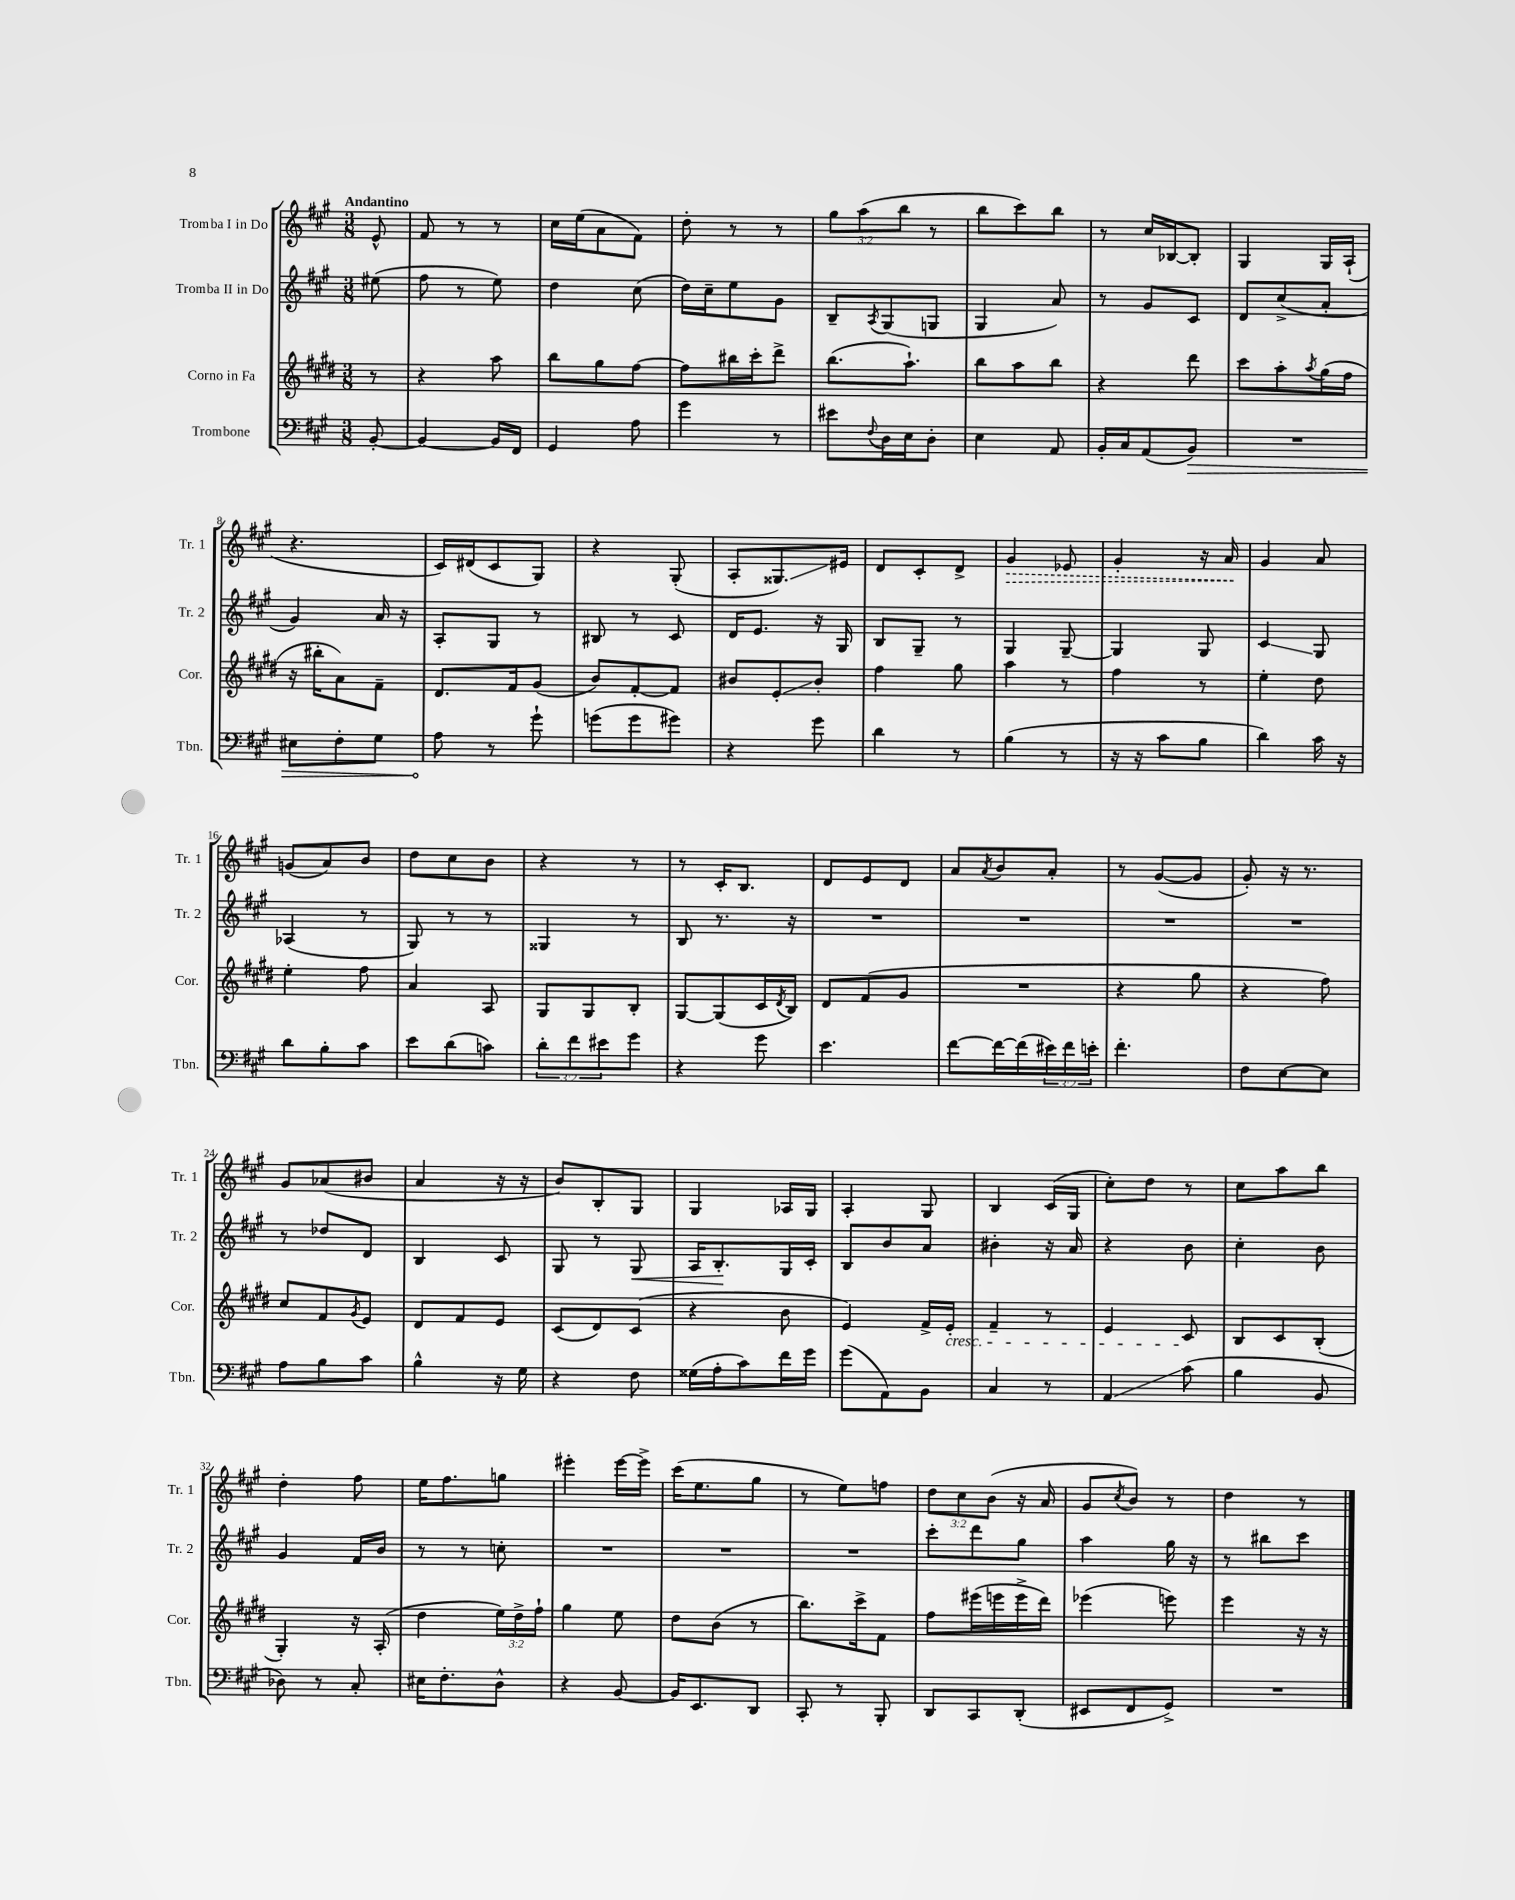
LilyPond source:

<<
\new StaffGroup <<
\new Staff = "s0" \with { instrumentName = "Tromba I in Do" shortInstrumentName = "Tr. 1" } {
    \clef treble \key a \major \numericTimeSignature \time 3/8 \override Staff.TupletNumber.text = #tuplet-number::calc-fraction-text \partial 8 \tempo "Andantino"
    e'8-^ |
    fis'8 r8 r8 |
    cis''16 e''16( a'8 fis'8) |
    d''8-. r8 r8 |
    \tuplet 3/2 { gis''8 a''8( b''8 } r8 |
    b''8 cis'''8) b''8 |
    r8 cis''16 bes16~ bes8-. |
    gis4 gis16 a16-!( |
    r4. |
    cis'16) dis'16( cis'8 gis8) |
    r4 gis8-.( |
    a8-. gisis8.\glissando) eis'16 |
    d'8 cis'8-. d'8-> |
    \once \override Hairpin.style = #'dashed-line gis'4\> ees'8 |
    gis'4-. r16 a'16\! |
    gis'4 a'8 |
    g'8( a'8) b'8 |
    d''8 cis''8 b'8 |
    r4 r8 |
    r8 cis'16-. b8. |
    d'8 e'8 d'8 |
    a'8 \acciaccatura { a'8 } b'8 a'8-. |
    r8 gis'8~( gis'8 |
    gis'8-.) r16 r8. |
    gis'8 aes'8( bis'8 |
    a'4 r16 r16 |
    b'8) b8-. gis8 |
    gis4 aes16 gis16 |
    a4-. gis8 |
    b4 cis'16( gis16 |
    cis''8-.) d''8 r8 |
    cis''8 a''8 b''8 |
    d''4-. fis''8 |
    e''16 fis''8. g''8 |
    eis'''4-. eis'''16~ eis'''16-> |
    cis'''16( e''8. gis''8 |
    r8 e''8) f''8 |
    \tuplet 3/2 { d''8 cis''8 b'8( } r16 a'16 |
    gis'8 \acciaccatura { cis''8 } b'8) r8 |
    d''4 r8 \bar "|." |
}
\new Staff = "s1" \with { instrumentName = "Tromba II in Do" shortInstrumentName = "Tr. 2" } {
    \clef treble \key a \major \numericTimeSignature \time 3/8 \partial 8
    eis''8( |
    fis''8 r8 e''8) |
    d''4 cis''8( |
    d''16) cis''16-- e''8 gis'8 |
    b8-- \acciaccatura { a8 } gis8( g8 |
    gis4 a'8) |
    r8 gis'8 cis'8 |
    d'8 cis''8->( a'8-. |
    gis'4) a'16 r16 |
    a8-. gis8 r8 |
    bis8 r8 cis'8 |
    d'16 e'8. r16 gis16 |
    b8 gis8-- r8 |
    gis4 gis8~-- |
    gis4 gis8 |
    cis'4\glissando gis8 |
    aes4( r8 |
    gis8) r8 r8 |
    gisis4 r8 |
    b8 r8. r16 |
    R4. |
    R4. |
    R4. |
    R4. |
    r8 des''8 d'8 |
    b4 cis'8 |
    gis8 r8 gis8\< |
    a16 b8.-.\! gis16 cis'16-. |
    b8 b'8 a'8 |
    bis'4-. r16 a'16 |
    r4 b'8 |
    cis''4-. b'8 |
    gis'4 fis'16 b'16 |
    r8 r8 c''8-. |
    R4. |
    R4. |
    R4. |
    cis'''8-. d'''8 gis''8 |
    a''4 gis''16 r16 |
    r8 bis''8 cis'''8 \bar "|." |
}
\new Staff = "s2" \with { instrumentName = "Corno in Fa" shortInstrumentName = "Cor." } {
    \clef treble \key e \major \numericTimeSignature \time 3/8 \override Staff.TupletNumber.text = #tuplet-number::calc-fraction-text \partial 8
    r8 |
    r4 a''8 |
    b''8 gis''8 fis''8~ |
    fis''8 bis''16 cis'''16-. dis'''8-> |
    b''8.( a''8.-!) |
    b''8 a''8 b''8 |
    r4 dis'''8 |
    cis'''8 a''8-. \acciaccatura { a''8 } gis''16( fis''16 |
    r16 bis''16-. a'8) fis'8-- |
    dis'8. fis'16 gis'8( |
    b'8) fis'8~-. fis'8 |
    bis'8 e'8-.\glissando bis'8-. |
    fis''4 gis''8 |
    a''4 r8 |
    fis''4 r8 |
    e''4-. dis''8 |
    e''4-. fis''8 |
    a'4 a8 |
    gis8 gis8 b8-. |
    gis8~ gis8( cis'16 \acciaccatura { dis'8 } b16) |
    dis'8 fis'8( gis'8 |
    R4. |
    r4 gis''8 |
    r4 fis''8) |
    cis''8 fis'8 \acciaccatura { gis'8 } e'8 |
    dis'8 fis'8 e'8 |
    cis'8( dis'8) cis'8( |
    r4 b'8 |
    e'4) fis'16-> e'16-.\cresc |
    fis'4-- r8 |
    e'4 cis'8\! |
    b8 cis'8 b8-.( |
    gis4-.) r16 a16-.( |
    dis''4 \tuplet 3/2 { e''16) dis''16-> fis''16-! } |
    gis''4 e''8 |
    dis''8 b'8( r8 |
    b''8.) cis'''16-> fis'8 |
    fis''8 eis'''16( e'''16 e'''16-> dis'''16) |
    ees'''4( e'''8) |
    e'''4 r16 r16 \bar "|." |
}
\new Staff = "s3" \with { instrumentName = "Trombone" shortInstrumentName = "Tbn." } {
    \clef bass \key a \major \numericTimeSignature \time 3/8 \override Staff.TupletNumber.text = #tuplet-number::calc-fraction-text \partial 8
    b,8~-. |
    b,4~ b,16 fis,16 |
    gis,4 a8 |
    gis'4 r8 |
    eis'8 \appoggiatura { fis8 } d16 e16 d8-. |
    e4 a,8 |
    b,16-. cis16 a,8( \once \override Hairpin.circled-tip = ##t b,8\>) |
    R4. |
    eis8 fis8-. gis8 |
    a8\! r8 gis'8-! |
    g'8( g'8 gis'8) |
    r4 gis'8 |
    d'4 r8 |
    b4( r8 |
    r16 r16 cis'8 b8 |
    d'4) cis'16 r16 |
    d'8 b8-. cis'8 |
    e'8 d'8( c'8) |
    \tuplet 3/2 { d'8-. fis'8 eis'8 } gis'8 |
    r4 gis'8 |
    e'4. |
    fis'8~ fis'16~ fis'16( \tuplet 3/2 { eis'16) fis'16 e'16-. } |
    fis'4.-. |
    fis8 e8~ e8 |
    a8 b8 cis'8 |
    b4-^ r16 gis16 |
    r4 fis8 |
    gisis16( a16-. cis'8) fis'16 gis'16 |
    gis'8( a,8) b,8 |
    cis4 r8 |
    a,4\glissando cis'8( |
    b4 b,8 |
    des8) r8 cis8-. |
    eis16 fis8.-. d8-^ |
    r4 b,8~ |
    b,16 e,8. d,8 |
    cis,8-. r8 b,,8-. |
    d,8 cis,8 d,8-.( |
    eis,8 fis,8 gis,8->) |
    R4. \bar "|." |
}
>>
>>
